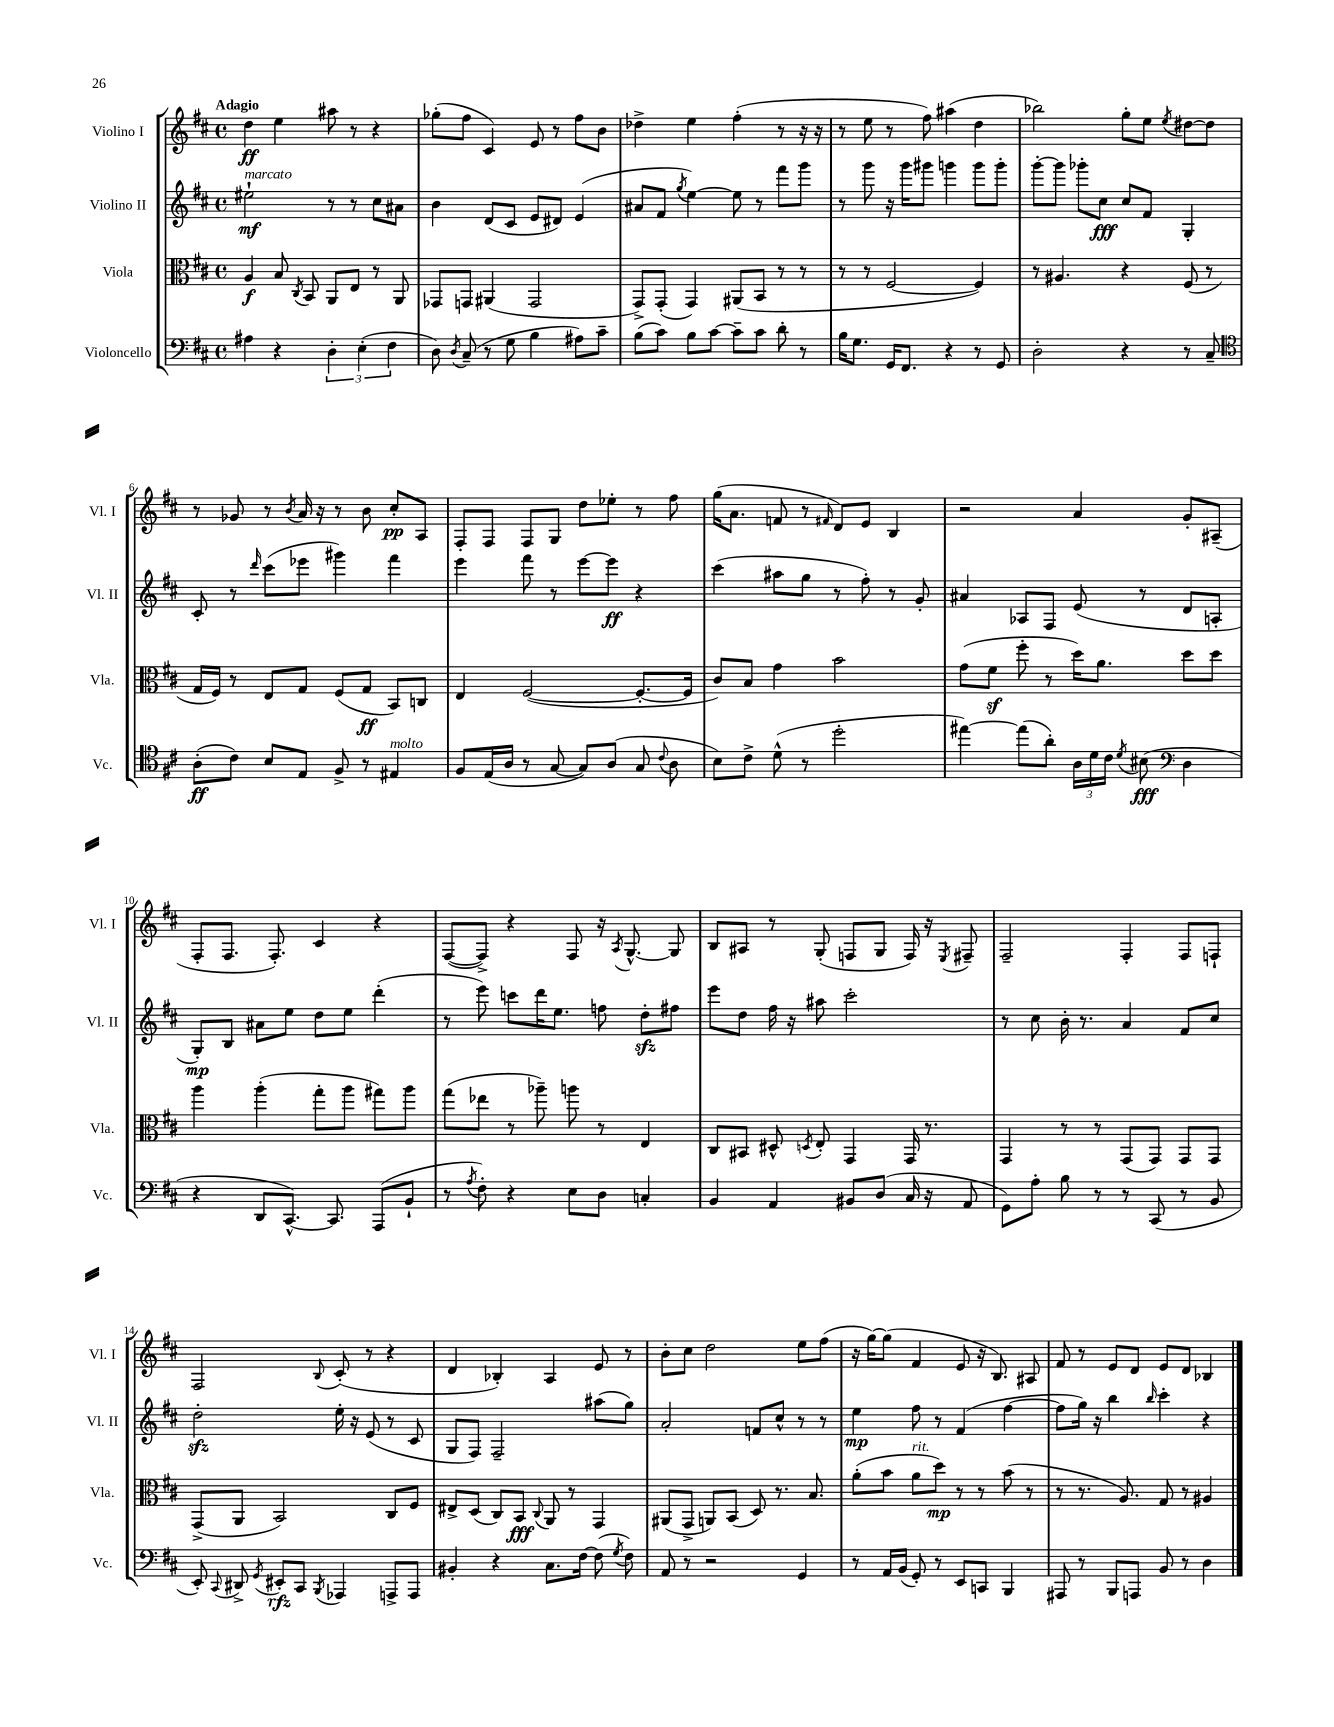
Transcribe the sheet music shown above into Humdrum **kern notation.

**kern	**dynam	**kern	**dynam	**kern	**dynam	**kern	**dynam
*part4	*part4	*part3	*part3	*part2	*part2	*part1	*part1
*staff4	*staff4	*staff3	*staff3	*staff2	*staff2	*staff1	*staff1
*I"Violoncello	*	*I"Viola	*	*I"Violino II	*	*I"Violino I	*
*I'Vc.	*	*I'Vla.	*	*I'Vl. II	*	*I'Vl. I	*
*clefF4	*	*clefC3	*	*clefG2	*	*clefG2	*
*k[f#c#]	*	*k[f#c#]	*	*k[f#c#]	*	*k[f#c#]	*
*M4/4	*	*M4/4	*	*M4/4	*	*M4/4	*
*met(c)	*	*met(c)	*	*met(c)	*	*met(c)	*
=1	=1	=1	=1	=1	=1	=1	=1
!	!	!	!	!	!	!LO:TX:a:B:t=Adagio	!
!	!	!	!	!LO:TX:a:i:t=marcato	!	!	!
4A#X\	.	4A/	f	2ee#X`\	mf	4dd\	ff
4r	.	8B/	.	.	.	4ee\	.
.	.	8qC#/	.	.	.	.	.
.	.	8BB/	.	.	.	.	.
6D'\	.	8AA/L	.	8r	.	8aa#X\	.
.	.	8E/J	.	8r	.	8r	.
(6E'\	.	.	.	.	.	.	.
.	.	8r	.	8cc#\L	.	4r	.
6F#\	.	.	.	.	.	.	.
.	.	8AA/	.	8a#X\J	.	.	.
=2	=2	=2	=2	=2	=2	=2	=2
8D\)	.	8GG-X/L	.	4b\	.	(8gg-X'\L	.
8qD/	.	.	.	.	.	.	.
(8C#~/	.	8GGn/J	.	.	.	8ff#\J	.
8r	.	(4AA#X/	.	(8d/L	.	4c#/)	.
8G\	.	.	.	8c#/J	.	.	.
4B\	.	2GG/	.	8e/L	.	8e/	.
.	.	.	.	8d#X/J)	.	8r	.
8A#X\L)	.	.	.	(4e/	.	8ff#\L	.
8c#~\J	.	.	.	.	.	8b\J	.
=3	=3	=3	=3	=3	=3	=3	=3
(8B\L	.	8GG^/L)	.	8a#X/L	.	4dd-X^\	.
8c#\J)	.	(8GG'/J	.	8f#/J	.	.	.
.	.	.	.	8qgg/	.	.	.
8B\L	.	4GG/)	.	[4ee\)	.	4ee\	.
[8c#\J	.	.	.	.	.	.	.
8c#~\L]	.	(8AA#X/L	.	8ee\]	.	(4ff#'\	.
8c#\J	.	8BB/J	.	8r	.	.	.
8d'\	.	8r	.	8fff#\L	.	8r	.
8r	.	8r	.	8ggg\J	.	16r	.
.	.	.	.	.	.	16r	.
=4	=4	=4	=4	=4	=4	=4	=4
16B\KL	.	8r	.	8r	.	8r	.
8.G\J	.	.	.	.	.	.	.
.	.	8r	.	8ggg\	.	8ee\	.
16GG/KL	.	[2F#/	.	16r	.	8r	.
8.FF#/J	.	.	.	16ggg\KL	.	.	.
.	.	.	.	8ggg#X\J	.	8ff#\)	.
4r	.	.	.	4gggn\	.	(4aa#X\	.
8r	.	4F#/])	.	8ggg\L	.	4dd\	.
8GG/	.	.	.	8ggg'\J	.	.	.
=5	=5	=5	=5	=5	=5	=5	=5
2D'\	.	8r	.	[8ggg'\L	.	2bb-X\)	.
.	.	4.A#X/	.	8ggg\J]	.	.	.
.	.	.	.	8ggg-X'\L	.	.	.
.	.	.	.	8cc#\J	fff	.	.
4r	.	4r	.	8cc#/L	.	8gg'\L	.
.	.	.	.	8f#/J	.	8ee\J	.
.	.	.	.	.	.	8qee/	.
8r	.	(8F#/	.	4G'/	.	[8dd#X\L	.
8C#~/	.	8r	.	.	.	8dd#\J]	.
!!LO:LB:g=z
=6	=6	=6	=6	=6	=6	=6	=6
*clefC4	*	*	*	*	*	*	*
(8A'\L	ff	16G/LL	.	8c#'/	.	8r	.
.	.	16F#/JJ)	.	.	.	.	.
8c#\J)	.	8r	.	8r	.	8g-X/	.
.	.	.	.	16qqddd/	.	.	.
8B/L	.	8E/L	.	(8ccc#\L	.	8r	.
.	.	.	.	.	.	8qb/	.
8E/J	.	8G/J	.	8eee-X\J	.	16a/	.
.	.	.	.	.	.	16r	.
8F#^/	.	(8F#/L	.	4ggg#X\)	.	8r	.
8r	.	8G/J	ff	.	.	8b\	.
!LO:TX:a:i:t=molto	!	!	!	!	!	!	!
4E#X/	.	8BB/L)	.	4fff#\	.	8cc#'/L	pp
.	.	8Cn/J	.	.	.	8A/J	.
=7	=7	=7	=7	=7	=7	=7	=7
8F#/L	.	4E/	.	4eee\	.	8F#'/L	.
(16E/L	.	.	.	.	.	8F#/J	.
16A/JJ	.	.	.	.	.	.	.
8r	.	([2F#/	.	8fff#\	.	8F#/L	.
[8G/	.	.	.	8r	.	8G/J	.
8G/L])	.	.	.	[8eee\L	.	8dd\L	.
(8A/J	.	.	.	8eee\J]	ff	8ee-X'\J	.
8G/	.	8.F#'/L_	.	4r	.	8r	.
8qqc#/	.	.	.	.	.	.	.
8A\	.	.	.	.	.	8ff#\	.
.	.	16F#/Jk]	.	.	.	.	.
=8	=8	=8	=8	=8	=8	=8	=8
8B\L)	.	8c#/L)	.	(4ccc#\	.	(16gg\KL	.
.	.	.	.	.	.	8.a\J	.
8c#^\J	.	8B/J	.	.	.	.	.
(8d^^\	.	4g\	.	8aa#X\L	.	8fn/	.
8r	.	.	.	8gg\J	.	8r	.
.	.	.	.	.	.	16qqf#X/	.
2dd'\	.	2b\	.	8r	.	8d/L)	.
.	.	.	.	8ff#'\)	.	8e/J	.
.	.	.	.	8r	.	4B/	.
.	.	.	.	8g'/	.	.	.
=9	=9	=9	=9	=9	=9	=9	=9
[4ee#X\)	.	(8g\L	.	4a#X/	.	2r	.
.	.	8f#z\J	.	.	.	.	.
(8ee#\L]	.	8ff#'\	.	8A-X/L	.	.	.
8a'\J)	.	8r	.	8F#/J	.	.	.
24A\LL	.	16dd\KL)	.	(8e/	.	4a/	.
24d\	.	.	.	.	.	.	.
.	.	8.a\J	.	.	.	.	.
24c#\JJ	.	.	.	.	.	.	.
8qd/	.	.	.	.	.	.	.
(8B#X\	fff	.	.	8r	.	.	.
*clefF4	*	*	*	*	*	*	*
4D\	.	8dd\L	.	8d/L	.	8g'/L	.
.	.	8dd\J	.	8An'/J	.	(8A#X~/J	.
!!LO:LB:g=z
=10	=10	=10	=10	=10	=10	=10	=10
4r	.	4aa\	.	8G'/L)	mp	8F#'/L	.
.	.	.	.	8B/J	.	8.F#/J	.
8DD/L	.	(4aa'\	.	8a#X\L	.	.	.
.	.	.	.	.	.	8.F#'/)	.
[8.CC#^^/J)	.	.	.	8ee\J	.	.	.
.	.	8gg'\L	.	8dd\L	.	4c#/	.
8.CC#/]	.	.	.	.	.	.	.
.	.	8aa\J	.	8ee\J	.	.	.
(8AAA/L	.	8gg#X\L)	.	(4ddd'\	.	4r	.
8BB`/J	.	8aa\J	.	.	.	.	.
=11	=11	=11	=11	=11	=11	=11	=11
8r	.	(8gg\L	.	8r	.	([8F#/L	.
8qA/	.	.	.	.	.	.	.
8F#'\)	.	8ee-X\J	.	8eee\)	.	8F#^/J])	.
4r	.	8r	.	8cccn\L	.	4r	.
.	.	8aa-X~\)	.	16ddd\K	.	.	.
.	.	.	.	8.ee\J	.	.	.
8E\L	.	8aan\	.	.	.	8F#/	.
8D\J	.	8r	.	8ffn\	.	16r	.
.	.	.	.	.	.	8qA/	.
.	.	.	.	.	.	[8.G^^/	.
4Cn'/	.	4E/	.	8ddzz'\L	.	.	.
.	.	.	.	8ff#X\J	.	8G/]	.
=12	=12	=12	=12	=12	=12	=12	=12
4BB/	.	8C#/L	.	8eee\L	.	8B/L	.
.	.	8BB#X/J	.	8dd\J	.	8A#X/J	.
4AA/	.	8D#X^^/	.	16ff#\	.	8r	.
.	.	.	.	16r	.	.	.
.	.	8qDn/	.	.	.	.	.
.	.	8E'/	.	8aa#X\	.	(8G'/	.
8BB#X/L	.	4GG/	.	2ccc#'\	.	8Fn/L	.
(8D/J	.	.	.	.	.	8G/J	.
16C#/	.	16GG/	.	.	.	16F/)	.
16r	.	8.r	.	.	.	16r	.
.	.	.	.	.	.	8qE/	.
8AA/	.	.	.	.	.	8F#X~/	.
=13	=13	=13	=13	=13	=13	=13	=13
8GG\L)	.	4GG/	.	8r	.	2F#~/	.
8A'\J	.	.	.	8cc#\	.	.	.
8B\	.	8r	.	16b'\	.	.	.
.	.	.	.	8.r	.	.	.
8r	.	8r	.	.	.	.	.
8r	.	(8GG/L	.	4a/	.	4F#'/	.
(8CC#/	.	8GG/J)	.	.	.	.	.
8r	.	8GG/L	.	8f#/L	.	8F#/L	.
8BB/	.	8GG/J	.	8cc#/J	.	8Fn`/J	.
!!LO:LB:g=z
=14	=14	=14	=14	=14	=14	=14	=14
8EE'/)	.	(8GG^/L	.	2ddzz'\	.	2F#/	.
8qqCC#/	.	.	.	.	.	.	.
8DD#X^/	.	8AA/J	.	.	.	.	.
8qGG/	.	.	.	.	.	.	.
8EE#X'/L	rfz	2BB/)	.	.	.	.	.
8CC#/J	.	.	.	.	.	.	.
8qBBB/	.	.	.	.	.	8qqB/	.
4AAA-X/	.	.	.	16ee'\	.	(8c#'/	.
.	.	.	.	16r	.	.	.
.	.	.	.	(8e/	.	8r	.
8AAAn^/L	.	8C#/L	.	8r	.	4r	.
8AAA/J	.	8F#/J	.	8c#/	.	.	.
=15	=15	=15	=15	=15	=15	=15	=15
4BB#X'/	.	8E#X^/L	.	8G/L	.	4d/	.
.	.	(8D/J	.	8F#/J)	.	.	.
4r	.	8C#/L)	.	2F#~/	.	4B-X'/)	.
.	.	8BB/J	fff	.	.	.	.
.	.	8qqC#/	.	.	.	.	.
8.C#\L	.	8AA/	.	.	.	4A/	.
.	.	8r	.	.	.	.	.
[16F#\Jk	.	.	.	.	.	.	.
(8F#\]	.	4GG/	.	(8aa#X\L	.	8e/	.
8qG/	.	.	.	.	.	.	.
8F#\)	.	.	.	8gg\J)	.	8r	.
=16	=16	=16	=16	=16	=16	=16	=16
8AA/	.	(8AA#X/L	.	2a'/	.	8b'\L	.
8r	.	8GG^/J	.	.	.	8cc#\J	.
2r	.	8AAn/L)	.	.	.	2dd\	.
.	.	(8BB/J	.	.	.	.	.
.	.	8D/)	.	8fn/L	.	.	.
.	.	8.r	.	8cc#^^/J	.	.	.
4GG/	.	.	.	8r	.	8ee\L	.
.	.	8.B/	.	.	.	.	.
.	.	.	.	8r	.	(8ff#\J	.
=17	=17	=17	=17	=17	=17	=17	=17
8r	.	(8a'\L	.	4ee\	mp	16r	.
.	.	.	.	.	.	[16gg\KL)	.
16AA/LL	.	8b\J	.	.	.	(8gg\J]	.
(16BB/JJ	.	.	.	.	.	.	.
!	!	!LO:TX:a:i:t=rit.	!	!	!	!	!
8GG'/)	.	8a\L	.	8ff#\	.	4f#/	.
8r	.	8dd\J)	mp	8r	.	.	.
8EE/L	.	8r	.	(4f#/	.	8e/	.
8CCn/J	.	8r	.	.	.	16r	.
.	.	.	.	.	.	8.B/)	.
4BBB/	.	(8b\	.	[4ff#\	.	.	.
.	.	8r	.	.	.	8A#X/	.
=18	=18	=18	=18	=18	=18	=18	=18
8AAA#X/	.	8r	.	8ff#\L]	.	8f#/	.
8r	.	8.r	.	16gg\Jk)	.	8r	.
.	.	.	.	16r	.	.	.
8BBB/L	.	.	.	4bb\	.	8e/L	.
.	.	8.A/)	.	.	.	.	.
8AAAn/J	.	.	.	.	.	8d/J	.
.	.	.	.	16qqbb/	.	.	.
8BB/	.	8G/	.	4ccc#'\	.	8e/L	.
8r	.	8r	.	.	.	8d/J	.
4D\	.	4A#X/	.	4r	.	4B-X/	.
==	==	==	==	==	==	==	==
*-	*-	*-	*-	*-	*-	*-	*-
